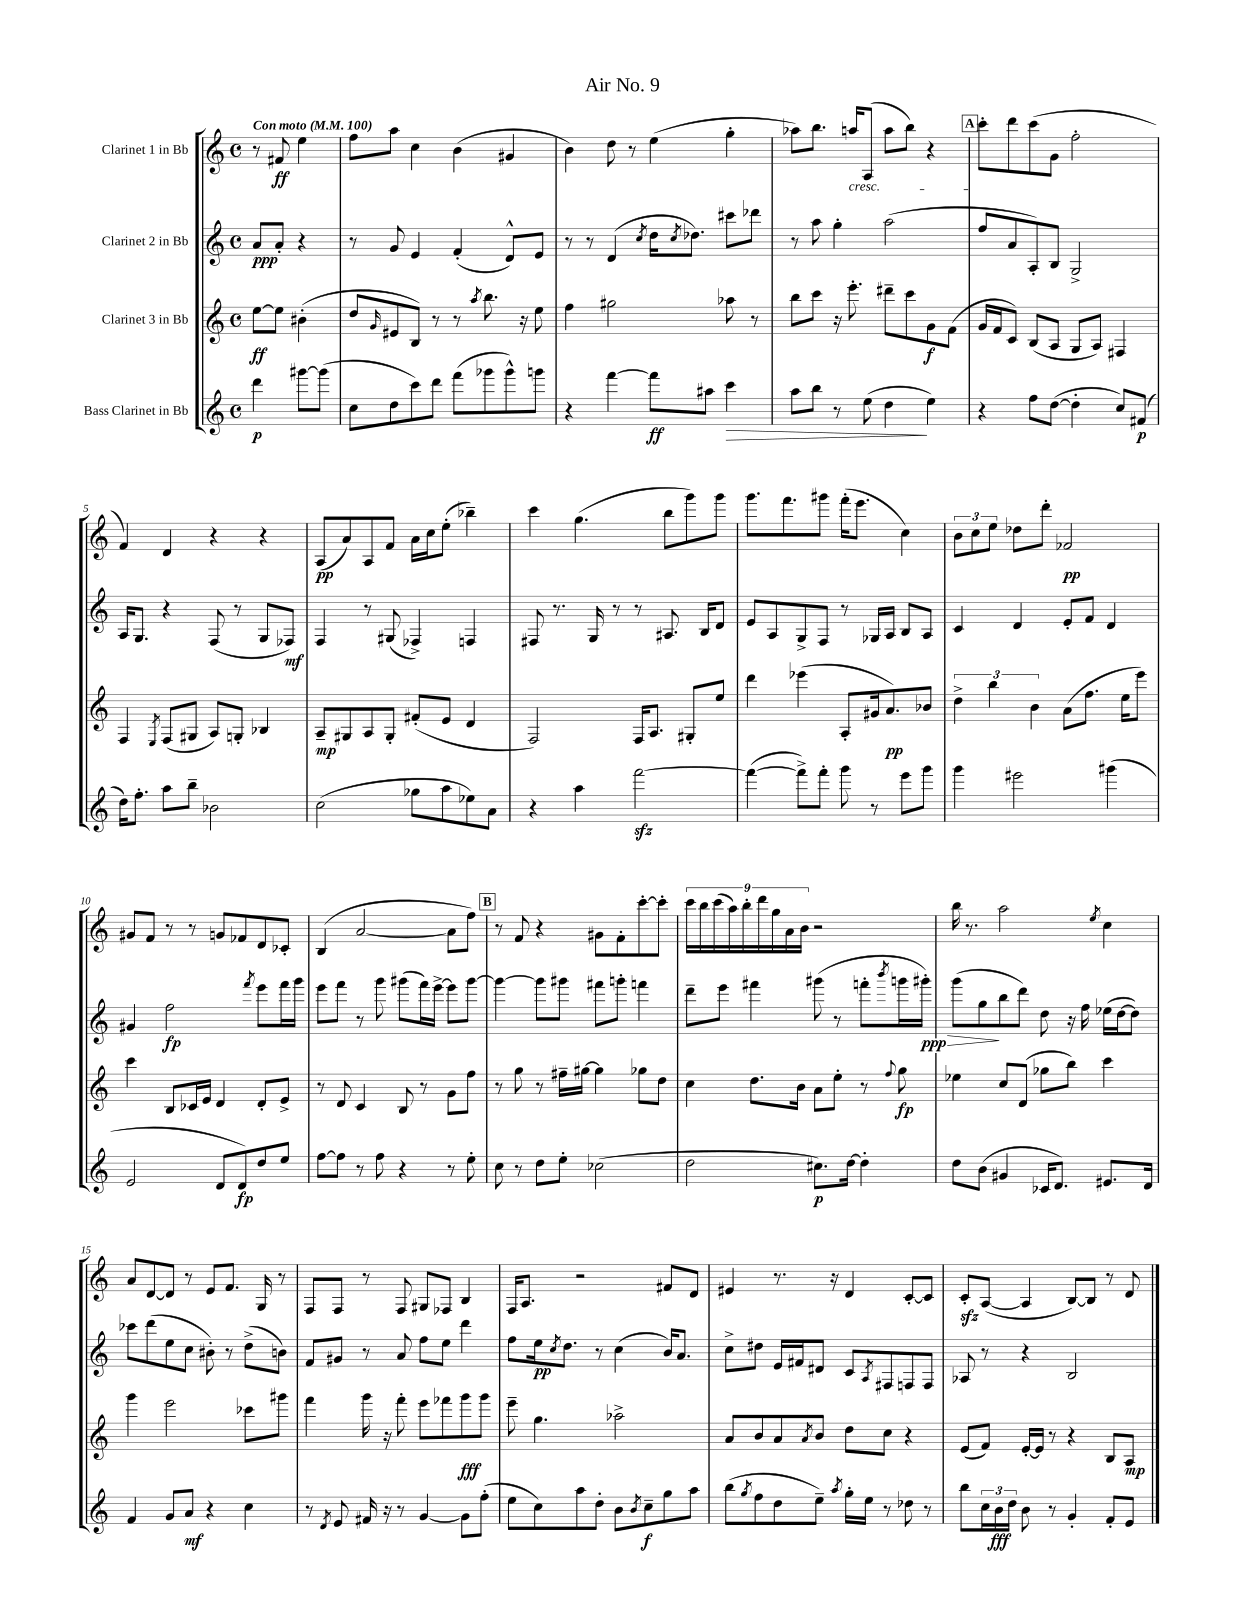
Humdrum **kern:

**kern	**kern	**kern	**kern
*staff4	*staff3	*staff2	*staff1
*clefG2	*clefG2	*clefG2	*clefG2
*k[]	*k[]	*k[]	*k[]
*M4/4	*M4/4	*M4/4	*M4/4
*met(c)	*met(c)	*met(c)	*met(c)
*MM100	*MM100	*MM100	*MM100
4ddd\	[8ee\L	8a/L	8r
.	8ee\]J	8a'/J	8f#/
[8ggg#\L	(4b#'\	4r	4ee\
(8ggg#\]J	.	.	.
=	=	=	=
8cc\L	8dd/L	8r	8ff\L
.	16qqg/	.	.
8dd\	8e#/	8g/	8aa\J
8ccc\)	8B/J)	4e/	4cc\
8ddd\J	8r	.	.
(8fff\L	8r	(4f'/	(4b\
.	8qaa/	.	.
8ggg-\	8.bb\	.	.
8ggg-^^\)	.	8d^^/L)	4g#/
.	16r	.	.
8ggg\J	8ee\	8e/J	.
=	=	=	=
4r	4ff\	8r	4b\)
.	.	8r	.
[4fff\	2gg#\	(4d/	8dd\
.	.	.	8r
.	.	8qcc/	.
8fff\]L	.	16dd\LK	(4ee\
.	.	8qcc/	.
.	.	8.dd-\J)	.
8aa#\J	.	.	.
4ccc\	8aa-\	8ccc#\L	4gg'\
.	8r	8ddd-\J	.
=	=	=	=
8aa\L	8bb\L	8r	8aa-\L)
8bb\J	8ccc\J	8aa\	8.bb\J
8r	16r	4gg'\	.
.	8.eee'\	.	16aa/LK
(8ee\	.	.	(8A/J
4dd\	8ddd#~\L	(2aa\	8aa\L
.	8ccc\	.	8bb\J)
4ee\)	8g\	.	4r
.	(8f\J	.	.
=	=	=	=
4r	16g/LL	8ff/L	8ccc'\L
.	16f/J	.	.
.	8c/J)	8a/	8ddd\
8ff\L	(8B/L	8A'/)	(8ccc\
([8dd\J	8A/J	8B/J	8g\J
4dd'\]	8G/L	2G^/	2ff'\
.	8A/J)	.	.
8cc/L)	4F#/	.	.
(8f#/J	.	.	.
=	=	=	=
16dd\LK)	4F/	16A/LK	4f/)
8.ff'\J	.	8.G/J	.
.	8qE/	.	.
8aa\L	(8F/L	4r	4d/
8bb~\J	8G#/J	.	.
2b-\	8A/L)	(8F/	4r
.	8G'/J	8r	.
.	4B-/	8G/L	4r
.	.	8F-/J)	.
=	=	=	=
(2cc\	8A~/L	4F/	(8A/L
.	8G#/	.	8a/)
.	8A/	8r	8A/
.	8G#'/J	(8G#/	8f/J
8gg-\L	(8f#'/L	4F-^/)	16a\LL
.	.	.	16cc\J
8aa\	8e/J	.	(8ee'\J
8ee-\)	4d/	4F/	4bb-~\)
8a\J	.	.	.
=	=	=	=
4r	2F/)	8F#/	4ccc\
.	.	8.r	.
4aa\	.	.	(4.gg\
.	.	16G/	.
.	.	8r	.
[2fff\	16F/LK	8r	.
.	8.A/J	.	.
.	.	8.A#/	8bb\L
.	8G#'/L	.	8ggg\)
.	.	16B/LK	.
.	8ee/J	8d/J	8ggg\J
=	=	=	=
(4fff\_	4ddd\	8e/L	8.ggg\L
.	.	8A/	.
.	.	.	8.fff\
8fff^\]L)	(4eee-\	8G^/	.
8fff'\J	.	8F/J	8ggg#\J
8ggg\	8A'/L	8r	(16fff'\LK
.	.	.	8.eee\J
8r	16g#/k	16G-/LL	.
.	8.a/)	16A/JJ	.
8eee\L	.	8B/L	4cc\)
8ggg\J	8b-/J	8A/J	.
=	=	=	=
4ggg\	6dd^\	4c/	12b\L
.	.	.	12cc\
.	6bb\	.	12ee\J
2eee#\	.	4d/	8dd-\L
.	6b\	.	.
.	.	.	8ddd'\J
.	(8a\L	8e'/L	2f-/
.	8.ff\J	8f/J	.
(4ggg#\	.	4d/	.
.	16ee\LK	.	.
.	8eee\J)	.	.
=	=	=	=
2e/	4ccc\	4g#/	8g#/L
.	.	.	8f/J
.	8B/L	2ff\	8r
.	16c-/L	.	8r
.	16e/JJ	.	.
8d/L	4d/	.	8g/L
8d/)	.	.	8f-/
.	.	8qfff/	.
8dd/	8d'/L	8eee\L	8d/
8ee/J	8e^/J	16fff\L	8c-'/J
.	.	16ggg\JJ	.
=	=	=	=
[8ff\L	8r	8eee\L	(4B/
8ff\]J	8d/	8fff\J	.
8r	4c/	8r	[2a/
8ff\	.	8ggg\	.
4r	8B/	(8ggg#\L	.
.	8r	16fff\L)	.
.	.	[16eee^\JJ	.
8r	8g\L	8eee\]L	8a\]L
8ee'\	8ff\J	[8ggg#\J	8ff\J)
=	=	=	=
8cc\	8r	4ggg#\_	8r
8r	8gg\	.	8f/
8dd\L	8r	8ggg#\]L	4r
8ee'\J	16ff#~\LL	8ggg#\J	.
.	[16gg#\JJ	.	.
(2cc-\	4gg#\]	8fff#\L	8g#\L
.	.	8ggg'\J	8f'\
.	8gg-\L	4fff\	[8ccc'\
.	8dd\J	.	8ccc'\]J
=	=	=	=
2dd\	4cc\	8ddd~\L	18ccc\LL
.	.	.	18bb\
.	.	.	(18ccc\
.	.	8eee\J	.
.	.	.	18aa\)
.	.	.	18bb'\
.	8.dd\L	4fff#\	.
.	.	.	18ddd\
.	.	.	18gg\
.	.	.	18a\
.	16b\Jk	.	.
.	.	.	18b\JJ
8.cc#\L)	8a\L	(8ggg#\	2r
.	8ee'\J	8r	.
[16dd\Jk	.	.	.
4dd'\]	8r	8fff'\L	.
.	8qqff/	8qbbb/	.
.	8gg\	16ggg\L	.
.	.	16ggg#'\JJ)	.
=	=	=	=
8dd\L	4ee-\	(8ggg\L	16bb\
.	.	.	8.r
(8b\J	.	8gg\	.
4g#/	8cc/L	8bb\	2aa\
.	(8d/J	8ddd\J)	.
16c-/LK	8gg-\L	8dd\	.
8.d/J)	.	.	.
.	8bb\J)	16r	.
.	.	16ff\	.
.	.	.	8qee/
8.e#/L	4ccc\	(16ee-\LL	4cc\
.	.	[16dd\J	.
.	.	8dd\]J)	.
16d/Jk	.	.	.
=	=	=	=
4f/	4ggg\	8ccc-\L	8a/L
.	.	(8ddd\	[8d/
8g/L	2eee\	8ee\	8d/]J
8a/J	.	8cc\J	8r
4r	.	8b#'\)	8e/L
.	.	8r	8.f/J
4cc\	8ccc-\L	(8dd^\L	.
.	.	.	16G/
.	8ggg#\J	8b\J)	8r
=	=	=	=
8r	4fff\	8f/L	8F/L
8qd/	.	.	.
8e/	.	8g#/J	8F/J
16f#/	16ggg\	8r	8r
16r	16r	.	.
8r	8fff'\	8a/	8F/
[4g/	8eee\L	8ff\L	8G#/L
.	8fff-\	8ee\J	8F-/J
8g\]L	8ggg\	4ddd\	4B/
(8ff'\J	8ggg\J	.	.
=	=	=	=
8ee\L	8eee~\	8ff\L	16F/LK
.	.	.	8.A/J
8cc\)	4.gg\	16ee\k	.
.	.	8qcc/	.
.	.	8.dd\J	.
8aa\	.	.	2r
8dd'\J	.	8r	.
8b\L	2aa-^\	(4cc\	.
8qb/	.	.	.
8cc~\	.	.	.
8gg\	.	16b/LK)	8f#/L
.	.	8.a/J	.
8aa\J	.	.	8d/J
=	=	=	=
(8bb\L	8a/L	8cc^\L	4e#/
8qgg/	.	.	.
8ff\	8b/	8dd#\J	.
8dd\	8a/	16e/LL	8.r
.	.	16f#/J	.
.	8qa/	.	.
8ee~\J)	8b/J	8d#/J	.
.	.	.	16r
8qaa/	.	.	.
16gg'\LL	8dd\L	8c/L	4d/
16ee\JJ	.	.	.
.	.	8qA/	.
8r	8cc\J	8F#/	.
8dd-\	4r	8F/	[8c'/L
8r	.	8F/J	8c/]J
=	=	=	=
8bb\L	(8e/L	8A-/	8c'/L
24cc\L	8f/J)	8r	([8A/J
24b\	.	.	.
24dd\JJ	.	.	.
8b\	[16e'/LL	4r	4A/]
.	16e/]JJ	.	.
8r	8r	.	.
4g'/	4r	2B/	[8B/L)
.	.	.	8B/]J
8f'/L	8B/L	.	8r
8e/J	8A/J	.	8d/
==	==	==	==
*-	*-	*-	*-
